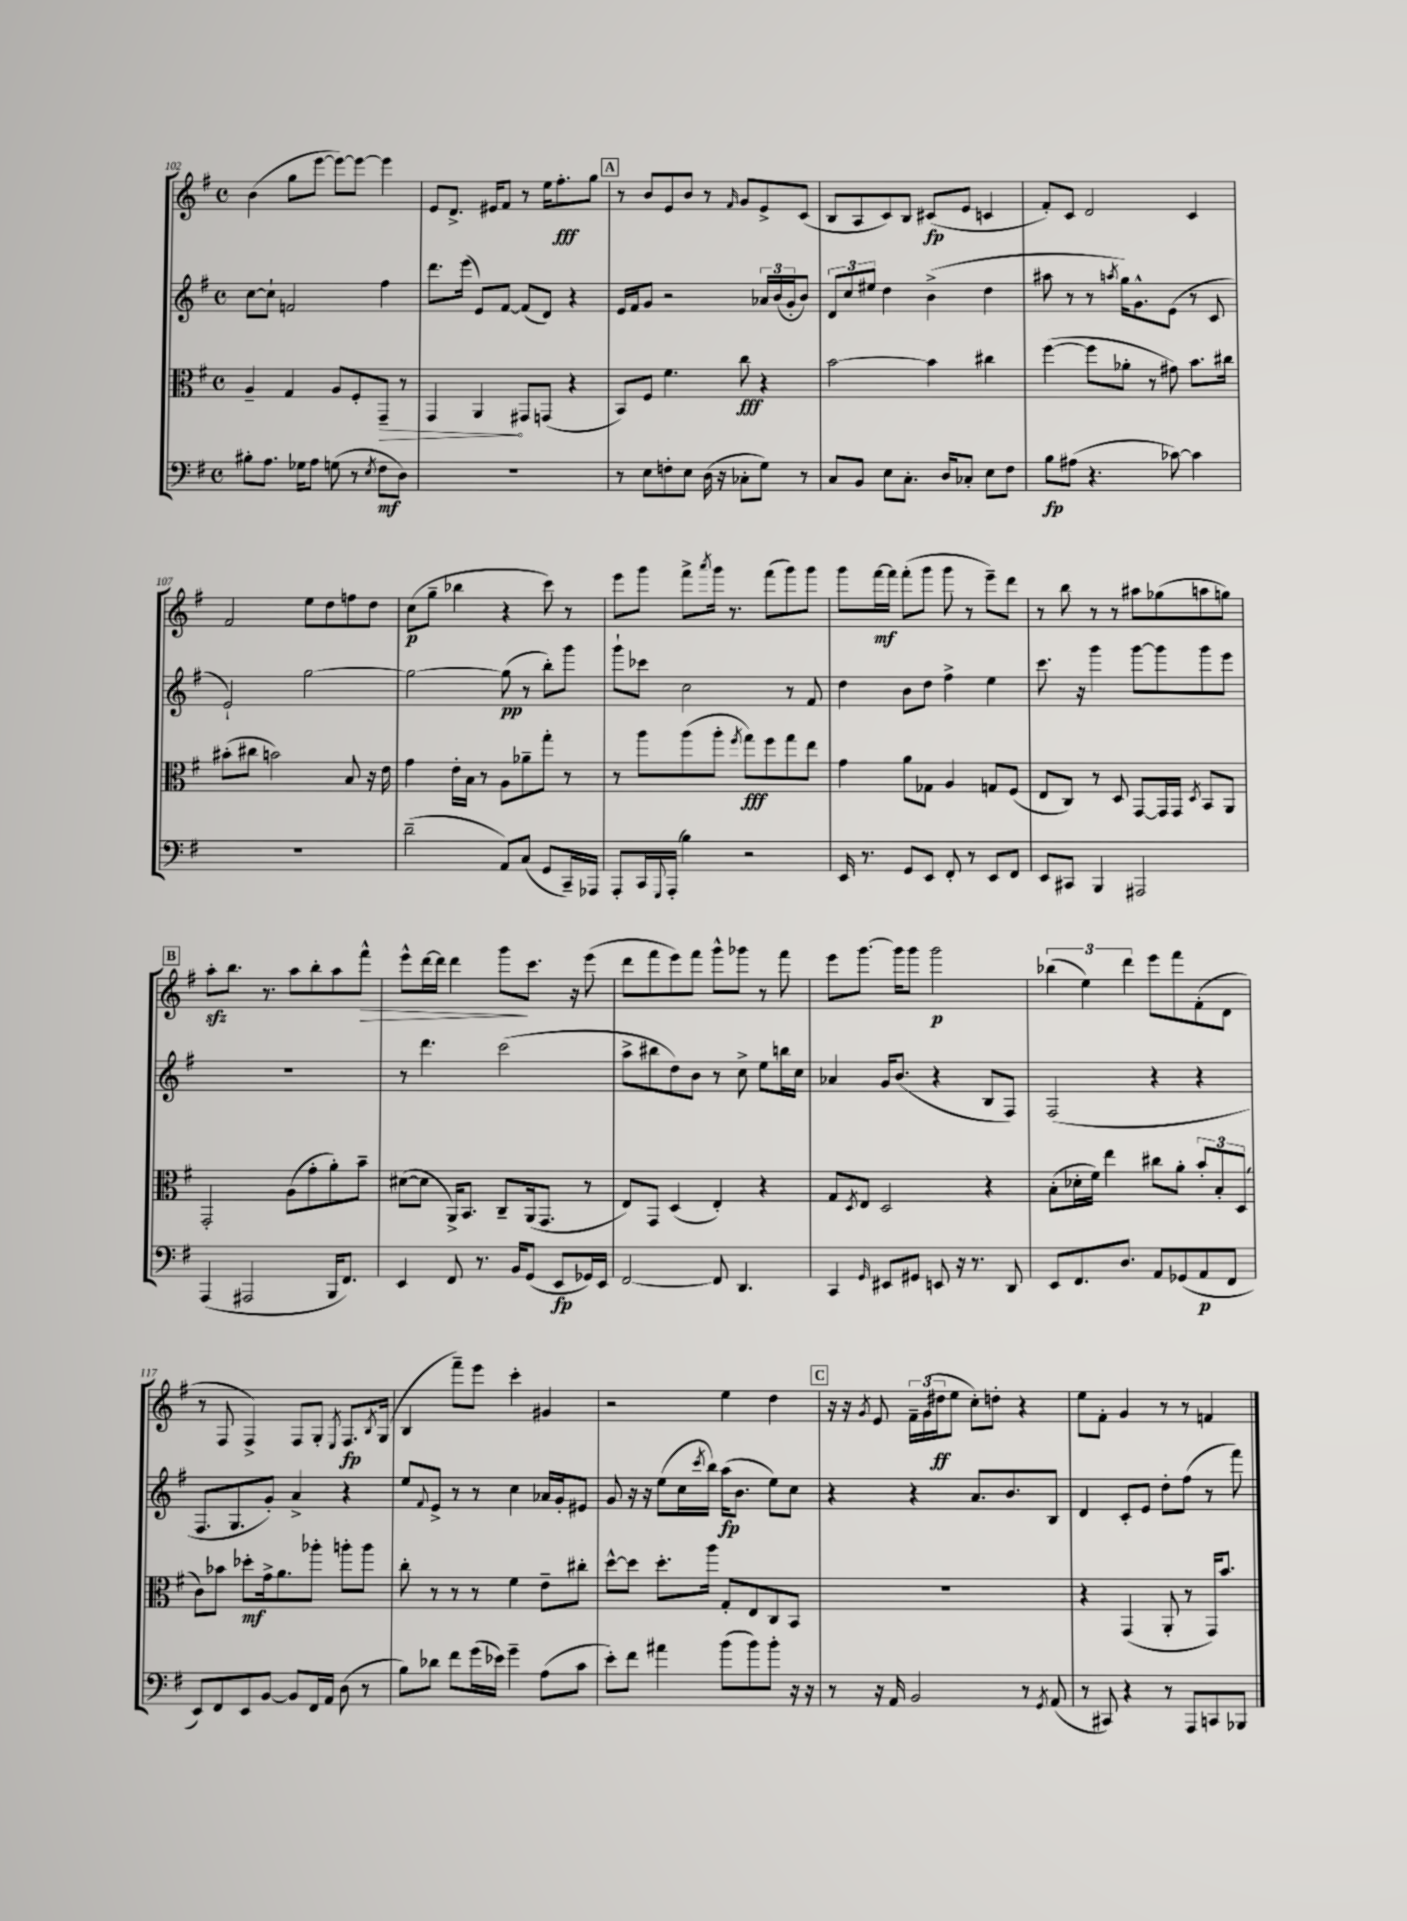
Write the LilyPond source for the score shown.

<<
\new StaffGroup <<
\new Staff = "s0" {
    \clef treble \key g \major \defaultTimeSignature \time 4/4
    b'4( g''8 e'''8~ e'''8~) e'''8~ e'''4 |
    e'8 d'8.-> eis'16 fis'8 r8 e''16 fis''8.-.\fff g''8 |
    \mark \markup { \box "A" } r8 b'8 e'8 b'8 r8 \grace { fis'16 } g'8 e'8-> c'8( |
    b8 a8 c'8) b8 cis'8\fp( e'8 c'4 |
    fis'8-.) c'8 d'2 c'4 |
    fis'2 e''8 d''8 f''8 d''8 |
    c''8\p( g''8-- bes''4 r4 c'''8) r8 |
    e'''8 g'''8 fis'''8-> \acciaccatura { a'''8 } g'''16 r8. fis'''8( g'''8) g'''8 |
    g'''8 fis'''16~\mf fis'''16 fis'''8-.( g'''8 g'''8 r8 e'''8--) d'''8 |
    r8 b''8 r8 r8 ais''8 ges''8( a''8 g''8) |
    \mark \markup { \box "B" } a''8-.\sfz b''8. r8. a''8 b''8-. a''8 fis'''8-^\> |
    e'''8-^ d'''16~ d'''16 d'''4 g'''8\! c'''8. r16 e'''8( |
    d'''8 fis'''8 e'''8) fis'''8 g'''8-^ ges'''8 r8 fis'''8 |
    e'''8 g'''8.~ g'''16 g'''8 g'''2\p |
    \tuplet 3/2 { bes''4( e''4) d'''4 } e'''8 fis'''8 fis'8-.( d'8 |
    r8 fis8 fis4->) fis8 g8-. \acciaccatura { e8 } fis8.\fp \acciaccatura { b8 } g16( |
    b4 fis'''8--) e'''8 c'''4-. gis'4 |
    r2 e''4 d''4 |
    \mark \markup { \box "C" } r16 r16 \acciaccatura { g'8 } e'8 \tuplet 3/2 { fis'16-- g'16( dis''16\ff } e''8 c''8-.) d''8-. r4 |
    e''8 fis'8-. g'4 r8 r8 f'4 \bar "|." |
}
\new Staff = "s1" {
    \clef treble \key g \major \defaultTimeSignature \time 4/4
    c''8~ c''8-! f'2 fis''4 |
    d'''8. e'''16( e'8) fis'8~ fis'8( d'8) r4 |
    \mark \markup { \box "A" } e'16 fis'16 g'8 r2 \tuplet 3/2 { aes'16 b'16( g'16-. } b'8) |
    \tuplet 3/2 { d'8 c''8 eis''8 } d''4 b'4->( d''4 |
    ais''8 r8 r8 \acciaccatura { a''8 } g''16) g'8.-^ e'8( r8 c'8 |
    e'2-!) g''2~ |
    g''2~ g''8\pp( r8 b''8-.) g'''8 |
    g'''8-! ces'''8 c''2 r8 fis'8 |
    d''4 b'8 d''8 fis''4-> e''4 |
    c'''8. r16 g'''4 g'''8~ g'''8 g'''8 e'''8 |
    \mark \markup { \box "B" } R1 |
    r8 d'''4. c'''2( |
    a''8-> bis''8 d''8) b'8 r8 c''8-> e''8 b''16 c''16 |
    aes'4 g'16 b'8.( r4 b8 fis8) |
    fis2( r4 r4 |
    fis8. g8. g'8-.) a'4-> r4 |
    e''8 \appoggiatura { fis'8 } e'8-> r8 r8 c''4 aes'16 g'16-. eis'8 |
    g'8 r16 r16 e''8( c''16 \acciaccatura { c'''8 } b''16) a''16\fp( b'8. e''8) c''8 |
    \mark \markup { \box "C" } r4 r4 a'8. b'8. b8 |
    d'4 c'8-. e'8 d''8-. fis''8( r8 fis'''8) \bar "|." |
}
\new Staff = "s2" {
    \clef alto \key g \major \defaultTimeSignature \time 4/4
    a4-- g4 a8 fis8-. \once \override Hairpin.circled-tip = ##t g,8--\> r8 |
    g,4 a,4\! gis,8 g,8( r4 |
    \mark \markup { \box "A" } b,8) fis8 fis'4. c''8\fff r4 |
    b'2~ b'4 cis''4 |
    fis''4~( fis''8 aes'8-. r8 gis'8) b'8. cis''16 |
    bis'8-.( cis''8 b'2) b8 r16 e'16 |
    g'4 e'16-. b16 r8 a8 aes'8-- g''8-. r8 |
    r8 a''8 a''8( a''8-. \acciaccatura { fis''8 } g''8\fff) fis''8 g''8 e''8 |
    g'4 a'8 ges8 a4 g8 fis8( |
    e8 c8) r8 d8 g,8~ g,16 g,16 \acciaccatura { d8 } b,8 a,8 |
    \mark \markup { \box "B" } g,2-. a8( g'8-. a'8-.) b'8-- |
    dis'8~( dis'8 a,16->) b,8. c8-- a,16( g,8. r8 |
    e8) g,8 d4( e4-.) r4 |
    g8 \acciaccatura { d8 } e8 d2 r4 |
    b8-.( des'16-. fis'16) e''4 cis''8 a'8-. \tuplet 3/2 { b'8-. b8-. d8( } |
    c'8) bes'8 des''8-.\mf g'16-> a'8. aes''8-. a''8-. a''8 |
    c''8-. r8 r8 r8 fis'4 e'8-- cis''8-. |
    d''8~-^ d''8 d''8.-. a''16 g8-. e8 c8 b,8 |
    \mark \markup { \box "C" } R1 |
    r4 g,4( a,8-. r8 g,16) b'8. \bar "|." |
}
\new Staff = "s3" {
    \clef bass \key g \major \defaultTimeSignature \time 4/4
    bis8-. a8. ges16 a8 g8( r8 \acciaccatura { e8 } fis8\mf d8) |
    R1 |
    \mark \markup { \box "A" } r8 e8 f8-. e8 d16( r16 ces8-. g8) r8 |
    c8 b,8 e8 c8.-. d16 ces8-. e8 fis8 |
    b8\fp ais8( r4. ces'8~) ces'4 |
    R1 |
    d'2--( a,8) c8( g,8 c,16--) aes,,16 |
    a,,8-. c,16 \appoggiatura { g,,8 } a,,16-.( b4) r2 |
    e,16 r8. g,8 e,8 fis,8-. r8 e,8 fis,8 |
    e,8 cis,8 b,,4 ais,,2 |
    \mark \markup { \box "B" } a,,4( ais,,2 b,,16 fis,8.) |
    e,4 fis,8 r8. b,16 g,8( e,8\fp ges,16) e,16 |
    fis,2~ fis,8 d,4. |
    c,4 \grace { g,16 } eis,8 gis,8 e,8 r16 r8. d,8 |
    e,8 fis,8. d8. a,8 ges,8( a,8\p fis,8 |
    e,8) fis,8 e,8 b,8~ b,8 fis,16 a,16 d8( r8 |
    b8) des'8 fis'8 g'16( ees'16) g'4-- a8( c'8 |
    e'8-.) fis'8 ais'4 b'8( b'8) b'8-. r16 r16 |
    \mark \markup { \box "C" } r8 r16 a,16 b,2 r8 \acciaccatura { g,8 } a,8( |
    r8 cis,8) r4 r8 a,,8 c,8 bes,,8 \bar "|." |
}
>>
>>
\layout { \context { \Score currentBarNumber = #102 } }
